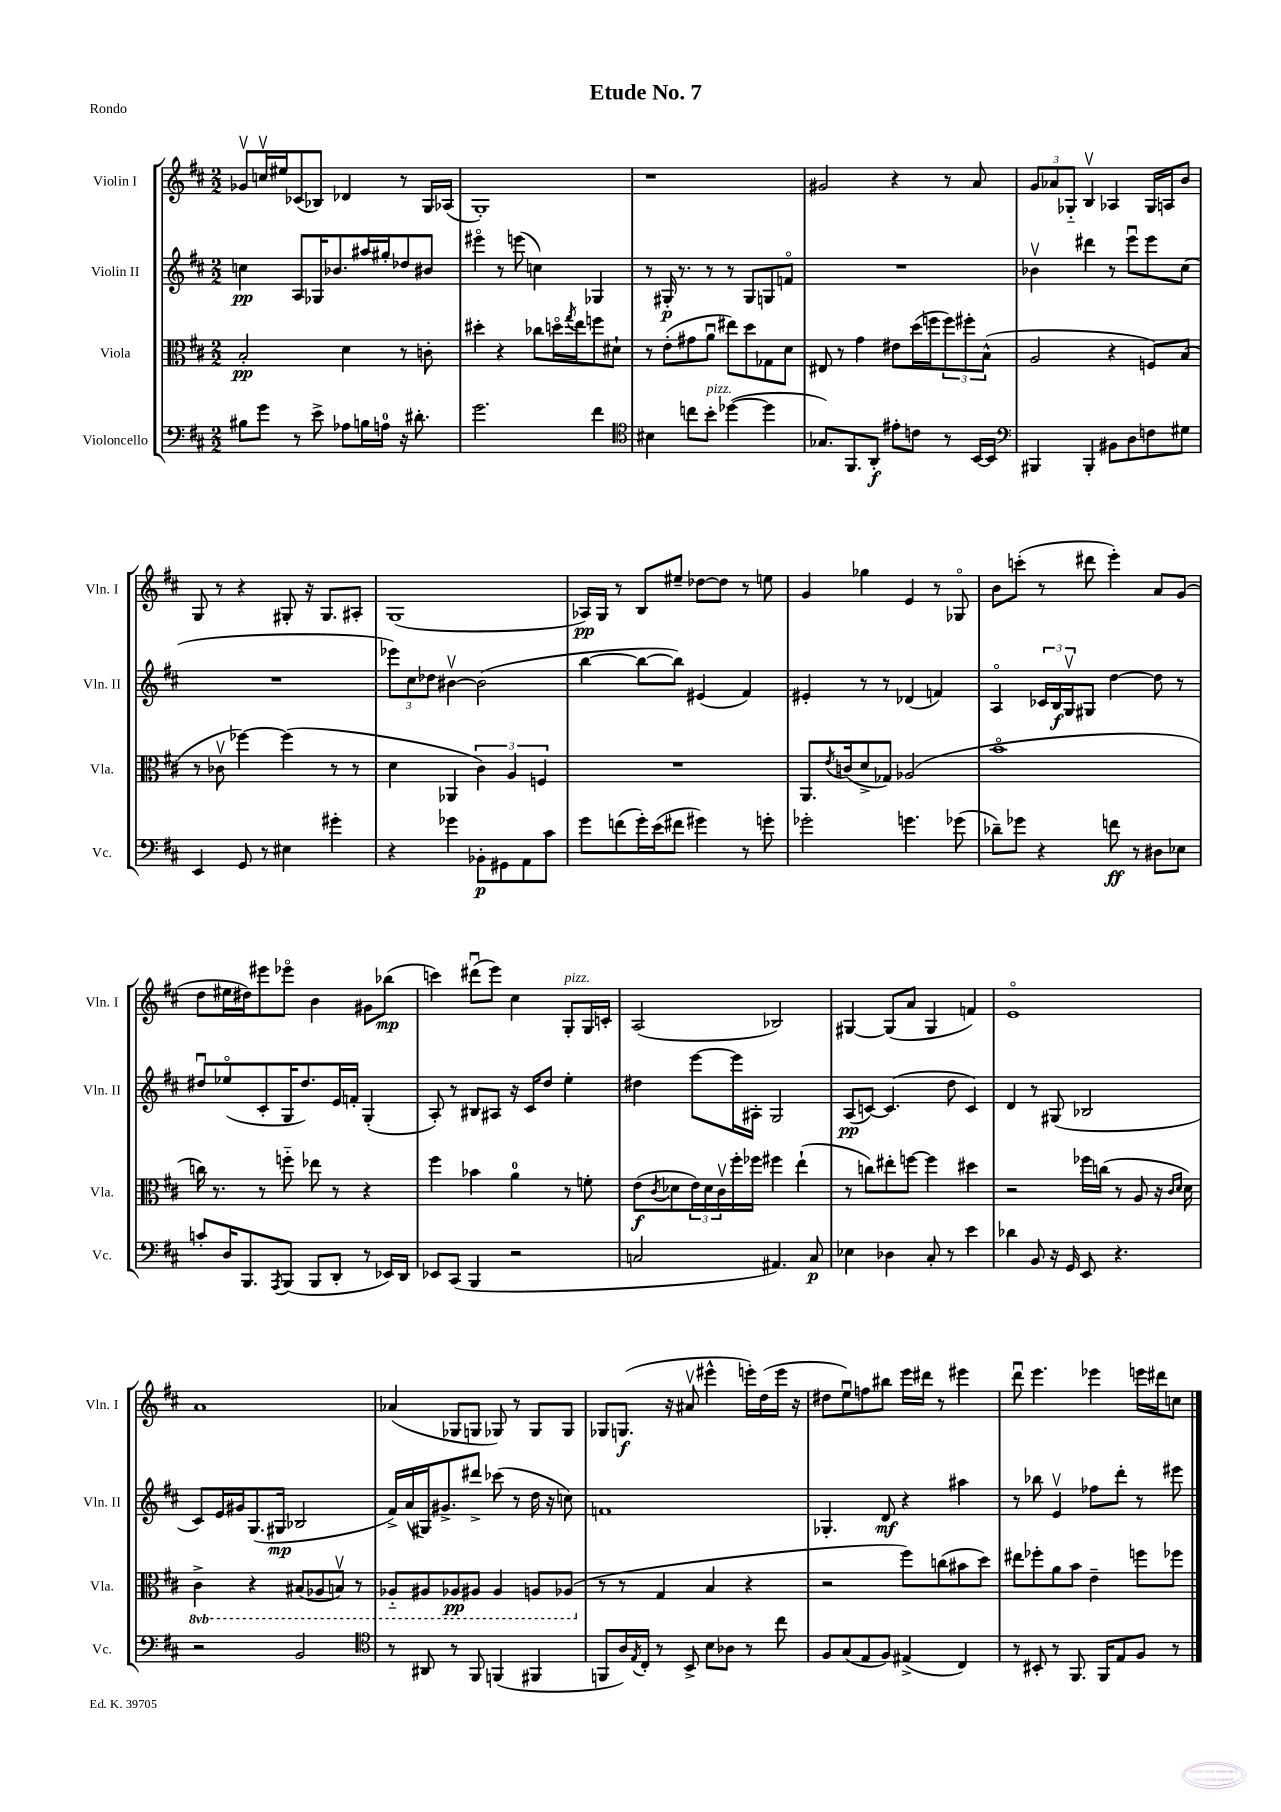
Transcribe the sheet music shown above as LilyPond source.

\header { title = "Etude No. 7" piece = "Rondo" }
<<
\new StaffGroup <<
\new Staff = "s0" \with { instrumentName = "Violin I" shortInstrumentName = "Vln. I" } {
    \clef treble \key d \major \numericTimeSignature \time 2/2
    ges'8\upbow c''16\upbow eis''16 ces'8( bes8) des'4 r8 g16 aes16( |
    g1-.) |
    r1 |
    gis'2 r4 r8 a'8 |
    \tuplet 3/2 { g'8 aes'8 ges8-_ } b4\upbow aes4 ges16 a16 b'8 |
    g8 r8 r4 gis8-. r16 gis8. ais8-. |
    g1( |
    aes16\pp) g16 r8 b8 eis''8-- des''8~ des''8 r8 e''8 |
    g'4 ges''4 e'4 r8 ges8\flageolet |
    b'8 c'''8-.( r8 dis'''8 e'''4-.) a'8 g'8( |
    d''8 eis''16 dis''16) eis'''8 ees'''8\flageolet b'4 gis'8 bes''8\mp( |
    c'''4) dis'''8\downbow( e'''8) cis''4 g8-.^\markup { \italic "pizz." } g16 c'16-. |
    a2( bes2) |
    gis4~ gis8( a'8 gis4 f'4) |
    e'1\flageolet |
    a'1 |
    aes'4( ges8 g8 ges8) r8 ges8 ges8 |
    ges8 g8.\f( r16 ais'8\upbow eis'''4-^ e'''16-.) d''16( e'''16 r16 |
    dis''8 e''8\downbow) f''8 bis''8 e'''16 dis'''16 r8 eis'''4 |
    d'''8\downbow e'''4. ees'''4 e'''16 dis'''16 c''8 \bar "|." |
}
\new Staff = "s1" \with { instrumentName = "Violin II" shortInstrumentName = "Vln. II" } {
    \clef treble \key d \major \numericTimeSignature \time 2/2
    c''4\pp a8 ges16 bes'8. ais''16 gis''16-. des''8 bis'8 |
    eis'''4\flageolet r8 e'''8( c''4) ges4 |
    r8 gis16-.\p r8. r8 r8 gis8 g8 f'8\flageolet |
    R1 |
    bes'4\upbow dis'''4 r8 e'''8\downbow e'''8 cis''8( |
    R1 |
    \tuplet 3/2 { ees'''8) cis''8 des''8 } bis'4~\upbow bis'2( |
    b''4~ b''8~ b''8) eis'4( fis'4) |
    eis'4-. r8 r8 des'4( f'4) |
    a4\flageolet \tuplet 3/2 { ces'16 b16\f g16\upbow } gis8 d''4~ d''8 r8 |
    dis''8\downbow ees''8\flageolet( cis'8-. g16 dis''8.) e'16 f'16-. g4-.( |
    a8-.) r8 bis8 ais8 r16 cis'16 d''8 e''4-. |
    dis''4 e'''8~ e'''16 ais16-. g2 |
    a8\pp( c'8~) c'4.( d''8 c'4) |
    d'4 r8 gis8( bes2 |
    cis'8) e'16 gis'16 g8.( gis16\mp bes2 |
    fis'16->) a'16( gis16) gis'8.-> dis'''8-> ces'''8( r8 d''16 r16 c''8) |
    f'1 |
    ges4.-. d'8\mf r4 ais''4 |
    r8 bes''8 e'4\upbow fes''8 d'''8-. r8 eis'''8 \bar "|." |
}
\new Staff = "s2" \with { instrumentName = "Viola" shortInstrumentName = "Vla." } {
    \clef alto \key d \major \numericTimeSignature \time 2/2 \set Staff.ottavationMarkups = #ottavation-simple-ordinals
    b2-.\pp d'4 r8 c'8-. |
    dis''4-. r4 ces''8 d''16\flageolet \acciaccatura { g''8 } e''16 f''8 dis'8-! |
    r8 e'8-.( gis'8 a'8\downbow eis''8) d''8 ges8 d'8 |
    eis8 r8 g'4 eis'8 d''16( f''16 \tuplet 3/2 { f''8) fis''8-. b8-^( } |
    a2 r4 f8) b8( |
    r8 ces'8\upbow fes''4~) fes''4( r8 r8 |
    d'4 aes,4 \tuplet 3/2 { cis'4) a4 f4 } |
    R1 |
    a,8. \acciaccatura { e'8 } c'16( d'8-> ges8) aes2( |
    b'1\flageolet |
    c''16) r8. r8 f''8-_ ees''8 r8 r4 |
    fis''4 bes'4 a'4-0 r8 f'8-. |
    e'8\f( \acciaccatura { cis'8 } des'8 \tuplet 3/2 { e'16) des'16 cis'16\upbow } fis''16-. fes''16 fis''4 e''4-!( |
    r8 c''8) eis''8-. f''8~ f''4 dis''4 |
    r2 fes''16 c''16( r8 a8 r16 \grace { cis'16 d'16 } d'16) |
    \ottava #-1 cis4-> r4 bis,8( aes,8 b,8\upbow) r8 |
    aes,8-_ ais,8 aes,8\pp ais,8 ais,4 a,8 aes,8( \ottava #0 |
    r8 r8 g4 b4 r4 |
    r2 fis''8) c''8( bis'8 d''8) |
    eis''8 fes''8-. a'8 b'8 e'4-- f''8 fes''8 \bar "|." |
}
\new Staff = "s3" \with { instrumentName = "Violoncello" shortInstrumentName = "Vc." } {
    \clef bass \key d \major \numericTimeSignature \time 2/2
    bis8 g'8 r8 e'8-> aes8 b16 a16-0 r16 dis'8.-. |
    g'2. fis'4 |
    \clef tenor bis4 c''8 b'8-.^\markup { \italic "pizz." } des''4~( des''4 |
    ges8.) fis,8. a,8-.\f eis'8-. c'8 r8 b,16~ b,16 |
    \clef bass bis,,4 bis,,4-. bis,8 d8 f8 gis8 |
    e,4 g,8 r8 eis4 gis'4-. |
    r4 ges'4 bes,8-.\p gis,8 a,8 cis'8 |
    g'8 f'8( g'16-.) e'16( fis'8 gis'4) r8 g'8-. |
    ges'2-. g'4. ges'8( |
    des'8--) ges'8 r4 f'8\ff r8 dis8 ees8 |
    c'8-. d16 b,,8. \acciaccatura { a,,8 } b,,8( b,,8 d,8-. r8 ees,16) d,16 |
    ees,8 cis,8( b,,4 r2 |
    c2 ais,4.) c8\p |
    ees4 des4 cis8-. r8 e'4 |
    des'4 b,8 r16 g,16 e,8 r4. |
    r2 b,2 |
    \clef tenor r8 ais,8 r8 fis,8 f,4( fis,4 |
    f,8 a16) \acciaccatura { e8 } cis16-. r8 b,8-> b8 aes8 r8 cis''8 |
    fis8 g8( e8 fis8) eis4->( cis4) |
    r8 bis,8-. r8 fis,8. fis,16 e8 fis8 r8 \bar "|." |
}
>>
>>
\layout { \context { \Score \remove "Bar_number_engraver" } }
